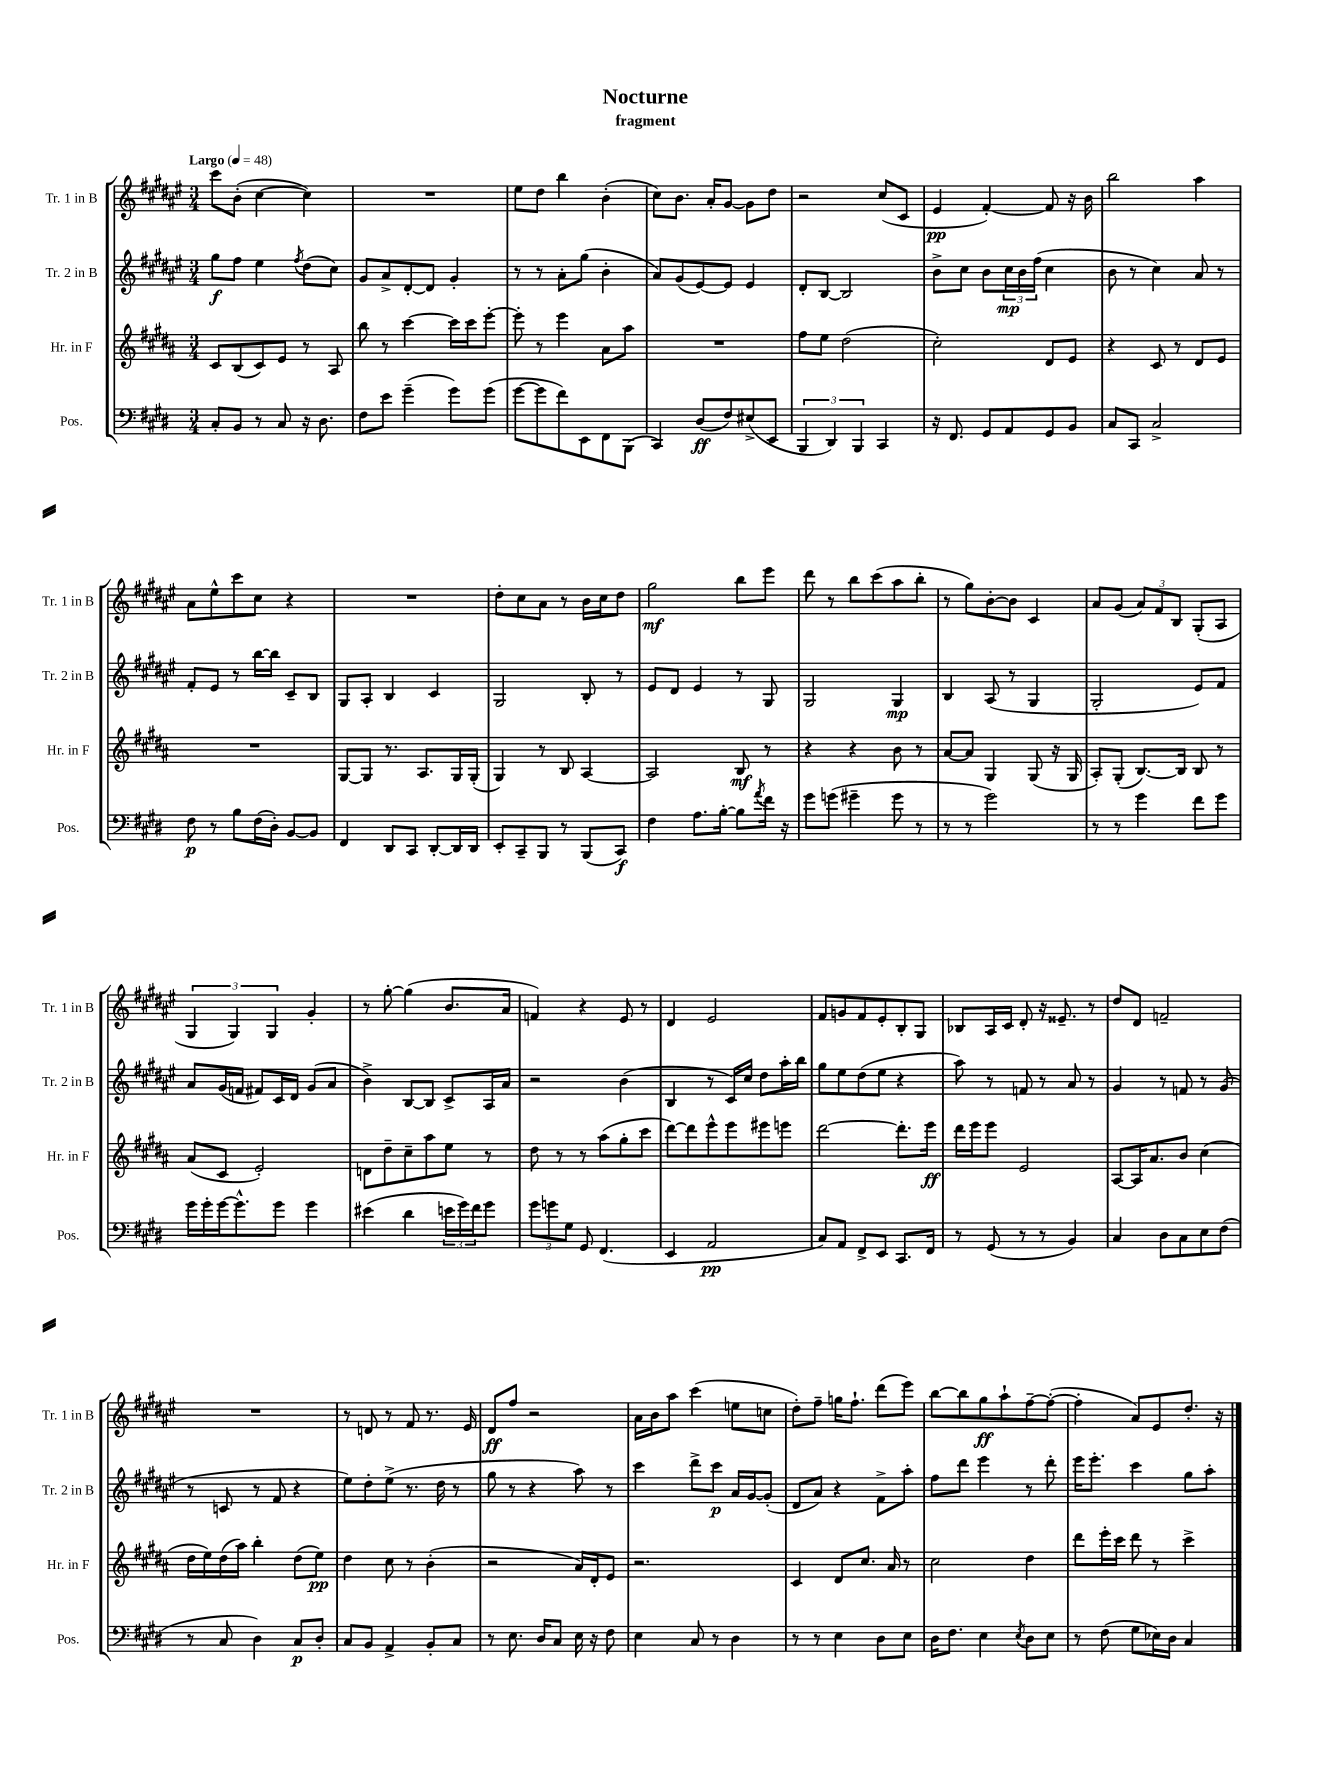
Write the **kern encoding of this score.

**kern	**kern	**kern	**kern
*staff4	*staff3	*staff2	*staff1
*clefF4	*clefG2	*clefG2	*clefG2
*k[f#c#g#d#]	*k[f#c#g#d#a#]	*k[f#c#g#d#a#e#]	*k[f#c#g#d#a#e#]
*M3/4	*M3/4	*M3/4	*M3/4
*MM48	*MM48	*MM48	*MM48
8C#'	8c#	8gg#	8ccc#
8BB	(8B	8ff#	(8b'
8r	8c#)	4ee#	[4cc#
8C#	8e	.	.
.	.	8qff#	.
16r	8r	(8dd#	4cc#])
8.D#	.	.	.
.	8A#	8cc#)	.
=	=	=	=
8F#	8bb	8g#	2.r
8e	8r	8a#^	.
(4g#~	[4ccc#	[8d#'	.
.	.	8d#]	.
8g#)	16ccc#]	4g#'	.
.	16ccc#	.	.
(8g#	[8eee'	.	.
=	=	=	=
[8g#	8eee']	8r	8ee#
8g#]	8r	8r	8dd#
8f#)	4eee	8a#'	4bb
8EE	.	(8gg#	.
8FF#	8a#	4b'	(4b'
(8BBB	8aa#	.	.
=	=	=	=
4CC#)	2.r	8a#)	8cc#)
.	.	(8g#	8.b
(8D#	.	[8e#)	.
.	.	.	16a#'
8F#)	.	8e#]	[8g#
(8E#^	.	4e#	8g#]
8EE	.	.	8dd#
=	=	=	=
6BBB	8ff#	8d#'	2r
.	8ee	[8B	.
6DD#)	.	.	.
.	(2dd#	2B]	.
6BBB	.	.	.
4CC#	.	.	(8cc#
.	.	.	8c#
=	=	=	=
16r	2cc#')	8b^	4e#
8.FF#	.	.	.
.	.	8cc#	.
8GG#	.	8b	[4f#')
8AA	.	24cc#	.
.	.	24b	.
.	.	(24ff#	.
8GG#	8d#	4cc#	8f#]
8BB	8e	.	16r
.	.	.	16b
=	=	=	=
8C#	4r	8b	2bb
8CC#	.	8r	.
2C#^	8c#	4cc#)	.
.	8r	.	.
.	8d#	8a#	4aa#
.	8e	8r	.
=	=	=	=
8F#	2.r	8f#'	8a#
8r	.	8e#	8ee#^^
8B	.	8r	8ccc#
(16F#	.	[16bb	8cc#
16D#')	.	16bb]	.
[8BB	.	8c#~	4r
8BB]	.	8B	.
=	=	=	=
4FF#	[8G#	8G#	2.r
.	8G#]	8A#'	.
8DD#	8.r	4B	.
8CC#	.	.	.
.	8.A#	.	.
[8DD#'	.	4c#	.
16DD#]	16G#	.	.
16DD#	(16G#'	.	.
=	=	=	=
8EE'	4G#)	2G#	8dd#'
8CC#~	.	.	8cc#
8BBB	8r	.	8a#
8r	8B	.	8r
(8BBB	[4A#	8B'	16b
.	.	.	16cc#
8CC#)	.	8r	8dd#
=	=	=	=
4F#	2A#]	8e#	2gg#
.	.	8d#	.
8.A	.	4e#	.
[16B'	.	.	.
8B]	8B	8r	8bb
8qa	.	.	.
16f#	8r	8G#	8eee#
16r	.	.	.
=	=	=	=
8g#	4r	2G#	8ddd#
(8g	.	.	8r
4g#~	4r	.	8bb
.	.	.	(8ccc#
8g#	8b	4G#	8aa#
8r	8r	.	8bb'
=	=	=	=
8r	[8a#	4B	8r
8r	8a#]	.	8gg#)
2g#)	4G#	(8A#	[8b'
.	.	8r	8b]
.	(8G#	4G#	4c#
.	16r	.	.
.	16G#	.	.
=	=	=	=
8r	8A#')	2G#'	8a#
8r	(8G#'	.	(8g#
4g#	[8.B)	.	12a#)
.	.	.	12f#
.	.	.	12B
.	16B]	.	.
8f#	8B	8e#)	(8G#'
8g#	8r	8f#	8A#
=	=	=	=
16g#	(8a#	8a#	6G#
16g#'	.	.	.
[16g#	8c#	(16g#	.
.	.	.	6G#)
8.g#^^]	.	16f	.
.	2e')	8f#)	.
.	.	.	6G#
8g#	.	16c#	.
.	.	16d#	.
4g#	.	(8g#	4g#'
.	.	8a#	.
=	=	=	=
(4e#	8d	4b^)	8r
.	8dd#~	.	[8gg#'
4d#	8cc#~	[8B	(4gg#]
.	8aa#	8B]	.
24e	8ee	8c#^	8.b
24g#)	.	.	.
24f#	.	.	.
8g#	8r	16A#	.
.	.	16a#	16a#
=	=	=	=
12g#	8dd#	2r	4f)
12g	.	.	.
.	8r	.	.
12G#	.	.	.
8GG#	8r	.	4r
(4.FF#	(8aa#	.	.
.	8gg#'	(4b	8e#
.	8ccc#	.	8r
=	=	=	=
4EE	[8ddd#)	4B	4d#
.	8ddd#]	.	.
2AA	8eee^^	8r	2e#
.	8eee	16c#)	.
.	.	16cc#	.
.	8eee#	8dd#	.
.	8eee	16aa#'	.
.	.	16bb	.
=	=	=	=
8C#)	[2ddd#	8gg#	8f#
8AA	.	8ee#	8g
8FF#^	.	(8dd#	8f#
8EE	.	8ee#	8e#'
8.CC#	8.ddd#']	4r	8B'
.	.	.	8G#
16FF#	16eee	.	.
=	=	=	=
8r	16ddd#	8aa#)	8B-
.	16eee	.	.
(8GG#	8eee	8r	16A#
.	.	.	16c#
8r	2e	8f	8d#'
8r	.	8r	16r
.	.	.	8.e##~
4BB)	.	8a#	.
.	.	8r	8r
=	=	=	=
4C#	[8A#	4g#	8dd#
.	16A#]	.	8d#
.	8.a#	.	.
8D#	.	8r	2f~
8C#	8b	8f	.
8E	(4cc#	8r	.
(8F#	.	(8g#	.
=	=	=	=
8r	16dd#	8r	2.r
.	16ee)	.	.
8C#	(16dd#	8c	.
.	16aa#)	.	.
4D#)	4bb'	8r	.
.	.	8f#	.
8C#	(8dd#	4r	.
8D#'	8ee)	.	.
=	=	=	=
8C#	4dd#	8ee#)	8r
8BB	.	8dd#'	8d
4AA^	8cc#	(8ee#^	8r
.	8r	8.r	8f#
8BB'	(4b'	.	8.r
.	.	16dd#	.
8C#	.	8r	.
.	.	.	16e#
=	=	=	=
8r	2r	8gg#	8d#
8.E	.	8r	8ff#
.	.	4r	2r
16D#	.	.	.
8C#	.	.	.
16E	16a#)	8aa#)	.
16r	16d#'	.	.
8F#	8e	8r	.
=	=	=	=
4E	2.r	4ccc#	16a#
.	.	.	16b
.	.	.	8aa#
8C#	.	8ddd#^	(4ccc#
8r	.	8ccc#	.
4D#	.	16a#	8ee
.	.	[16g#	.
.	.	(8g#']	8cc
=	=	=	=
8r	4c#	8d#	8dd#')
8r	.	8a#)	8ff#~
4E	8d#	4r	16gg
.	.	.	8.ff#`
.	8.cc#	.	.
8D#	.	8f#^	(8ddd#
.	16a#	.	.
8E	8r	8aa#'	8eee#)
=	=	=	=
16D#	2cc#	8ff#	[8bb
8.F#	.	.	.
.	.	8ddd#	8bb]
4E	.	4eee#	8gg#
.	.	.	8aa#`
8qE	.	.	.
8D#	4dd#	8r	[8ff#~
8E	.	8ddd#'	(8ff#'_
=	=	=	=
8r	8ddd#	16eee#	4ff#']
.	.	8.eee#'	.
(8F#	16eee'	.	.
.	16ccc#	.	.
8G#	8ddd#	4ccc#	8a#)
16E-)	8r	.	8e#
16D#	.	.	.
4C#	4ccc#^	8gg#	8.dd#'
.	.	8aa#'	.
.	.	.	16r
==	==	==	==
*-	*-	*-	*-
